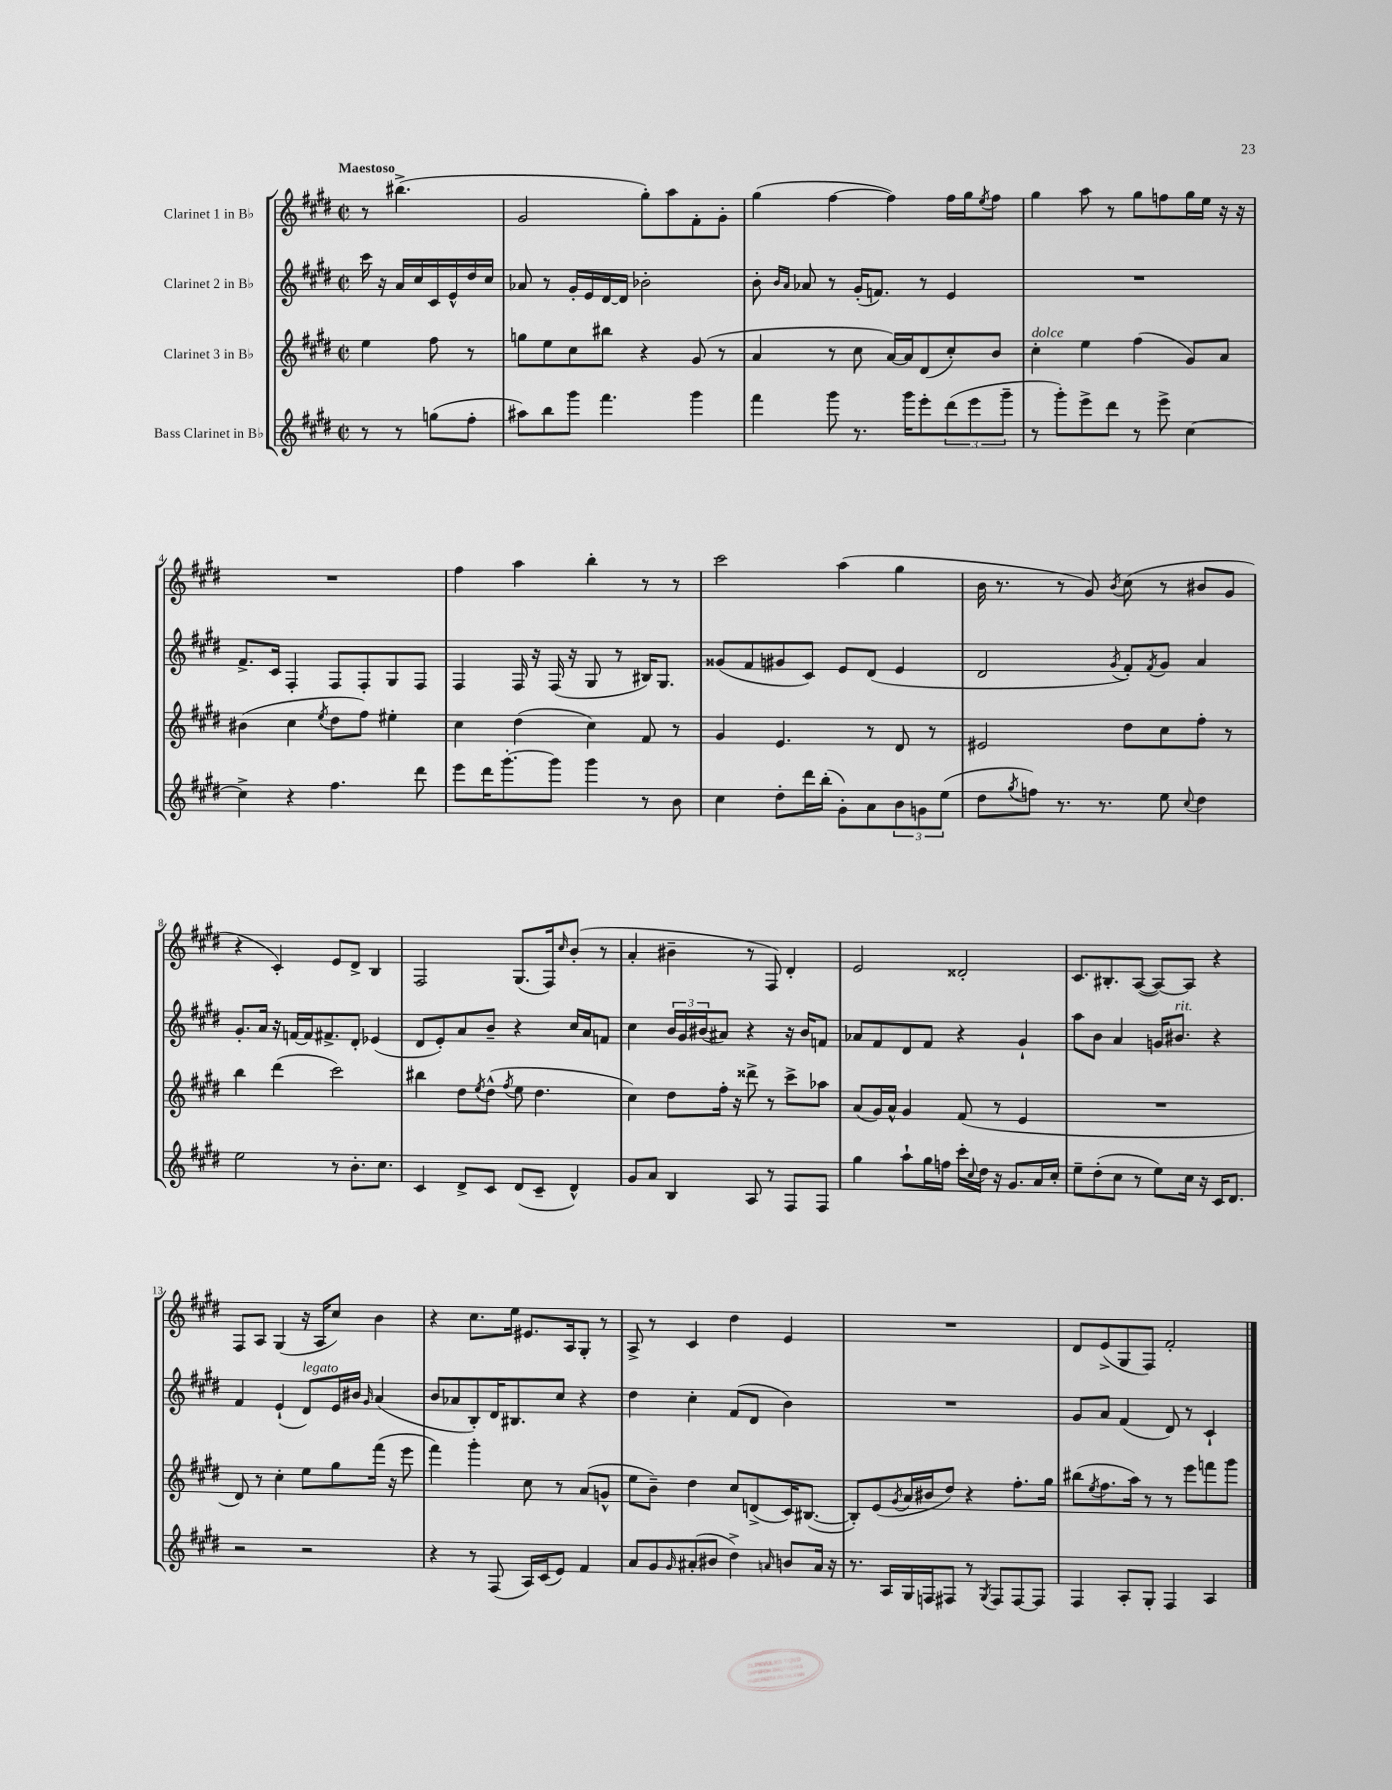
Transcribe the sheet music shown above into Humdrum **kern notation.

**kern	**kern	**kern	**kern
*staff4	*staff3	*staff2	*staff1
*clefG2	*clefG2	*clefG2	*clefG2
*k[f#c#g#d#]	*k[f#c#g#d#]	*k[f#c#g#d#]	*k[f#c#g#d#]
*M2/2	*M2/2	*M2/2	*M2/2
*met(c|)	*met(c|)	*met(c|)	*met(c|)
8r	4ee	16ccc#	8r
.	.	16r	.
8r	.	16a	(4.bb#^
.	.	16cc#	.
(8gg	8ff#	16c#	.
.	.	16e^^	.
8ff#'	8r	16dd#	.
.	.	16cc#	.
=	=	=	=
8aa#)	8gg	8a-	2g#
8bb	8ee	8r	.
8ggg#	8cc#	16g#'	.
.	.	16e	.
4.fff#	8bb#	[16d#	.
.	.	16d#]	.
.	4r	2b-'	8gg#')
.	.	.	8aa
4ggg#	(8g#	.	8f#'
.	8r	.	8g#'
=	=	=	=
4fff#	4a	8b'	(4gg#
.	.	16qqb	.
.	.	16qqa	.
.	.	8a-	.
8ggg#	8r	8r	[4ff#
8.r	8cc#	(16g#'	.
.	.	8.f)	.
.	[16a)	.	4ff#])
16ggg#	16a]	.	.
8eee'	(8d#	8r	.
(12ddd#	8cc#')	4e	16ff#
.	.	.	16gg#
12eee	.	.	.
.	.	.	8qee
.	8b	.	8ff#
12ggg#~	.	.	.
=	=	=	=
8r	4cc#'	1r	4gg#
8ggg#')	.	.	.
8eee^	4ee	.	8aa
8ddd#	.	.	8r
8r	(4ff#	.	8gg#
8eee^	.	.	8ff
[4cc#	8g#)	.	16gg#
.	.	.	16ee
.	8a	.	16r
.	.	.	16r
=	=	=	=
4cc#^]	(4b#	8.f#^	1r
.	.	16c#	.
4r	4cc#	4F#'	.
.	8qee	.	.
4.ff#	8dd#	8F#	.
.	8ff#)	8F#'	.
.	4ee#'	8G#	.
8ddd#	.	8F#	.
=	=	=	=
8eee	4cc#	4F#	4ff#
16ddd#	.	.	.
[8.ggg#'	.	.	.
.	(4dd#	16F#	4aa
.	.	16r	.
8ggg#]	.	(16F#	.
.	.	16r	.
4ggg#	4cc#)	8G#	4bb'
.	.	8r	.
8r	8f#	16B#)	8r
.	.	8.G#	.
8b	8r	.	8r
=	=	=	=
4cc#	4g#	(8g##	2ccc#
.	.	8f#	.
8dd#'	4.e	8g#	.
16ddd#	.	8c#)	.
(16bb'	.	.	.
8g#')	.	8e	(4aa
8a	8r	(8d#	.
12b	8d#	4e	4gg#
12g	.	.	.
.	8r	.	.
(12ee	.	.	.
=	=	=	=
8dd#	2e#	2d#	16b
.	.	.	8.r
8qgg#	.	.	.
8ff)	.	.	.
8.r	.	.	8r
.	.	.	8g#)
8.r	.	.	.
.	.	8qg#	8qb
.	8dd#	8f#')	(8cc#
.	.	8qf#	.
8ee	8cc#	8g#	8r
8qqcc#	.	.	.
4dd#	8ff#'	4a	8b#
.	8r	.	8g#
=	=	=	=
2ee	4bb	8.g#'	4r
.	.	16a	.
.	(4ddd#	16r	4c#')
.	.	[16f	.
.	.	16f]	.
.	.	8.f#^	.
8r	2ccc#)	.	8e
8.b'	.	8d#'	8d#^
.	.	(4e-	4B
8.cc#	.	.	.
=	=	=	=
4c#	4bb#	8d#	2F#
.	.	8e')	.
8d#^	8dd#	8a	.
.	8qee	.	.
8c#	(8dd#^^	8b~	.
.	8qff#	.	.
(8d#	8ee	4r	(8.G#
8c#~	4.dd#	.	.
.	.	.	16F#)
.	.	.	16qqcc#
4d#^^)	.	16cc#	(8b'
.	.	16a	.
.	.	8f	8r
=	=	=	=
8g#	4cc#)	4cc#	4a'
8a	.	.	.
4B	8dd#	24b	4b#~
.	.	24g#	.
.	.	(24b#	.
.	16ff#'	8a#)	.
.	16r	.	.
8A	8ddd##^	4r	8r
8r	8r	.	8F#)
8F#	8ccc#^	16r	4d#'
.	.	16b#	.
8F#	8aa-	8f	.
=	=	=	=
4gg#	(8a	8a-	2e
.	16g#)	8f#	.
.	16a^^	.	.
8aa`	4g#	8d#	.
16gg#	.	8f#	.
16ff	.	.	.
16ccc#'	(8f#	4r	2d##'
8qqcc#	.	.	.
16dd#	.	.	.
16r	8r	.	.
8.g#	.	.	.
.	4e	4g#`	.
16a	.	.	.
16cc#'	.	.	.
=	=	=	=
8ee~	1r	8aa	8.c#
(8dd#'	.	8b	.
.	.	.	8.B#'
8cc#	.	4a	.
8r	.	.	([8A
8ee)	.	16g	8A_)
.	.	8.b#	.
16cc#	.	.	8A]
16r	.	.	.
16c#	.	4r	4r
8.d#	.	.	.
=	=	=	=
2r	8d#)	4f#	8F#
.	8r	.	8A
.	4cc#'	(4e`	(4G#
2r	8ee	8d#)	16r
.	.	.	16A
.	8gg#	16e	8cc#)
.	.	16b#	.
.	.	16qqg#	.
.	(16fff#	(4a	4b
.	16r	.	.
.	8eee	.	.
=	=	=	=
4r	4fff#)	8b	4r
.	.	8a-	.
8r	4ggg#'	8B')	8.cc#
(8F#	.	16d#	.
.	.	8.B#	16ee
16A)	8cc#	.	8.e#
(16c#	.	.	.
8e)	8r	8cc#	.
.	.	.	16A
4f#	(8a	4r	8G#'
.	8g^^	.	8r
=	=	=	=
8a	8ee	4dd#	8A^
8g#	8b~)	.	8r
16qqg#	.	.	.
(8a#'	4dd#	4cc#'	4c#
8b#	.	.	.
4dd#^)	8cc#	(8f#	4dd#
.	(8d^	8d#	.
16qqa	.	.	.
8b	16c#)	4b)	4e
.	([8.B#	.	.
16a	.	.	.
16r	.	.	.
=	=	=	=
8.r	8B#'])	1r	1r
.	(8e	.	.
16A	.	.	.
.	8qg#	.	.
16G#	16a	.	.
16F	16b#	.	.
8F#	8dd#)	.	.
8r	4r	.	.
8qG#	.	.	.
8F#	.	.	.
[8F#	8.ff#'	.	.
8F#]	.	.	.
.	16gg#	.	.
=	=	=	=
4F#	(8bb#	8g#	8d#
.	8qee	.	.
.	8.ff#	8a	(8e^
8A'	.	(4f#	8G#
.	16aa)	.	.
8G#'	8r	.	8F#)
4F#	8r	8d#)	2f#'
.	8eee	8r	.
4A	8fff	4c#`	.
.	8ggg#	.	.
==	==	==	==
*-	*-	*-	*-
